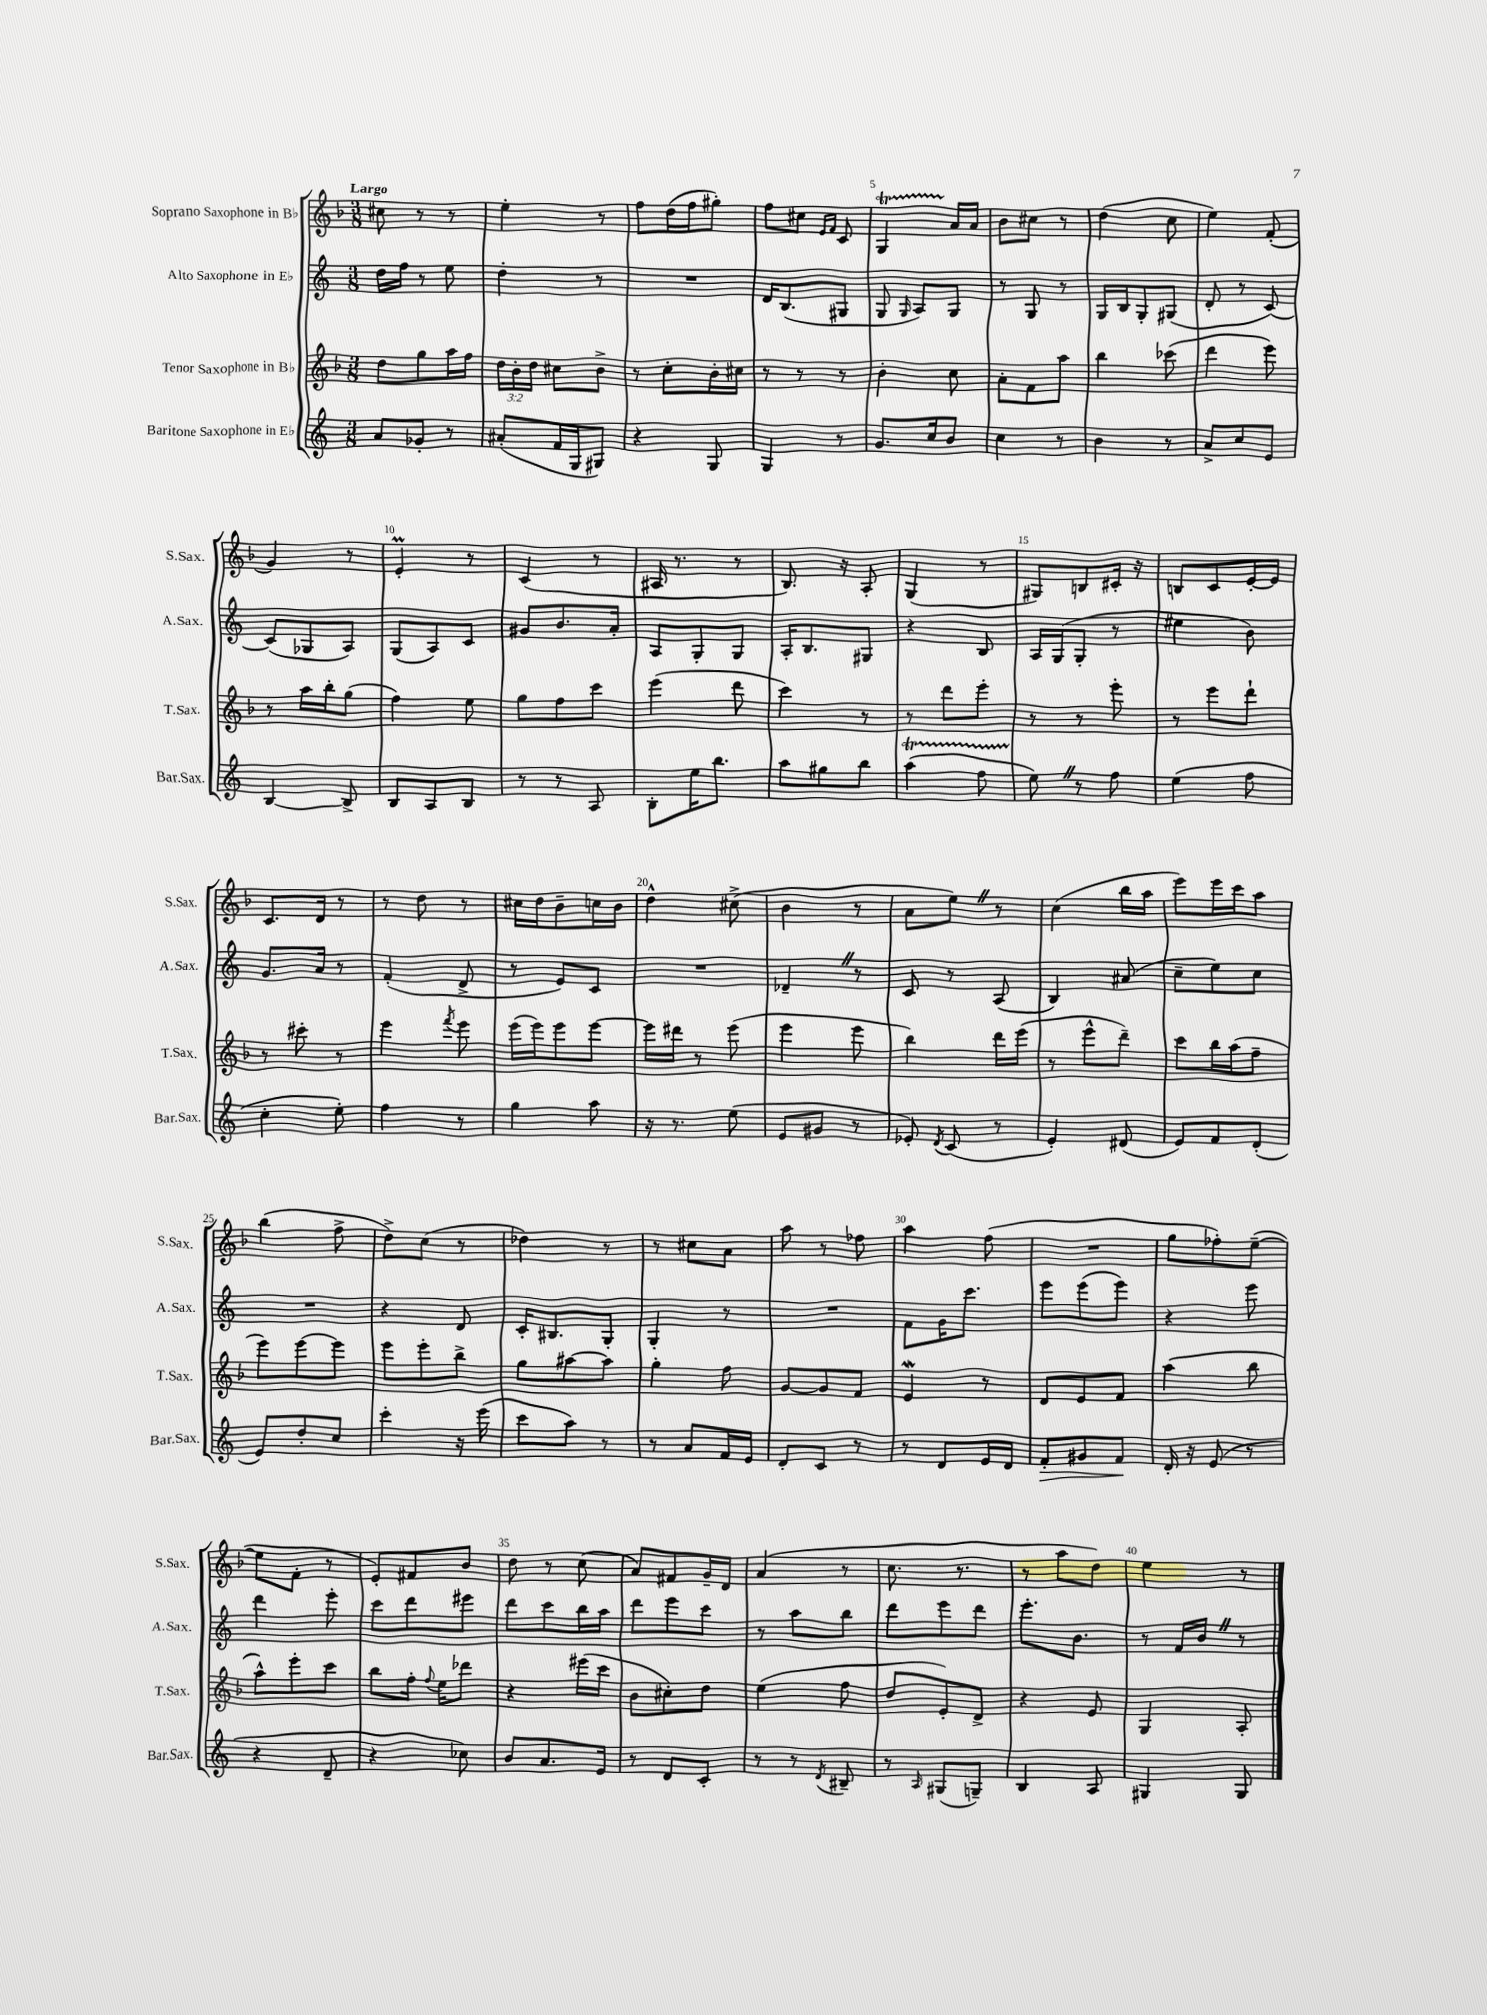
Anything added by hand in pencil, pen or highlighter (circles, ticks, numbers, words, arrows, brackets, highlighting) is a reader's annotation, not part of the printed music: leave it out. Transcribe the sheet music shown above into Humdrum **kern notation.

**kern	**dynam	**kern	**kern	**kern
*part4	*part4	*part3	*part2	*part1
*staff4	*staff4	*staff3	*staff2	*staff1
*I"Baritone Saxophone in E♭	*	*I"Tenor Saxophone in B♭	*I"Alto Saxophone in E♭	*I"Soprano Saxophone in B♭
*I'Bar.Sax.	*	*I'T.Sax.	*I'A.Sax.	*I'S.Sax.
*clefG2	*	*clefG2	*clefG2	*clefG2
*k[]	*	*k[b-]	*k[]	*k[b-]
*M3/8	*	*M3/8	*M3/8	*M3/8
=1	=1	=1	=1	=1
!	!	!	!	!LO:TX:a:B:t=Largo
8a/L	.	8dd\L	16dd\LL	8cc#X\
.	.	.	16ff\JJ	.
8g-X'/J	.	8gg\	8r	8r
8r	.	16aa\L	8ee\	8r
.	.	16ff\JJ	.	.
=2	=2	=2	=2	=2
(8a#X'/L	.	24dd\LL	4dd'\	4ee'\
.	.	24b-'\	.	.
.	.	24dd\JJ	.	.
16f/L	.	8cc#X\L	.	.
16G/J	.	.	.	.
8G#X/J)	.	8b-^\J	8r	8r
=3	=3	=3	=3	=3
4r	.	8r	4.r	8ff\L
.	.	8cc'\L	.	(16dd\L
.	.	.	.	16ff\J
8G/	.	16b-'\L	.	8gg#X'\J)
.	.	16cc#X\JJ	.	.
=4	=4	=4	=4	=4
4G/	.	8r	16d/KL	8ff\L
.	.	.	(8.B/	.
.	.	8r	.	8cc#X\J
.	.	.	.	16qqe/LL
.	.	.	.	16qqf/JJ
8r	.	8r	8G#X/J	8c/
=5	=5	=5	=5	=5
8.g/L	.	4b-'\	8G/	4GT/
.	.	.	16qqG/	.
.	.	.	8A/L)	.
16cc/k	.	.	.	.
8b/J	.	8cc\	8G/J	16a/LL
.	.	.	.	16a/JJ
=6	=6	=6	=6	=6
4cc\	.	8a'\L	8r	8b-\L
.	.	8f\	8G/	8cc#X\J
8r	.	8aa\J	8r	8r
=7	=7	=7	=7	=7
4b\	.	4bb-\	16G/LL	(4dd\
.	.	.	16B/J	.
.	.	.	8G'/	.
8r	.	(8ccc-X\	(8G#X/J	8cc\
=8	=8	=8	=8	=8
8a^/L	.	4ddd\	8d'/	4ee\)
8cc/	.	.	8r	.
8e/J	.	8eee\)	[8c/)	(8f'/
!!LO:LB:g=z
=9	=9	=9	=9	=9
[4B/	.	8r	(8c/L]	4g/)
.	.	16aa\LL	8G-X/	.
.	.	16bb-'\J	.	.
8B^/]	.	(8gg\J	8A/J)	8r
=10	=10	=10	=10	=10
8B/L	.	4ff\)	(8G/L	4em'/
8A/	.	.	8A/)	.
8B/J	.	8ee\	8c/J	8r
=11	=11	=11	=11	=11
8r	.	8gg\L	8g#X/L	(4c/
8r	.	8ff\	8.b/	.
8A/	.	8ccc\J	.	8r
.	.	.	16a'/Jk	.
=12	=12	=12	=12	=12
8B'\L	.	(4eee\	8A/L	16A#X/
.	.	.	.	8.r
16ee\K	.	.	8G'/	.
8.bb\J	.	.	.	.
.	.	8ddd\	8G/J	8r
=13	=13	=13	=13	=13
8aa\L	.	4ccc\)	16A'/KL	8.B-/)
.	.	.	8.B/	.
8gg#X\	.	.	.	.
.	.	.	.	16r
8bb\J	.	8r	8G#X/J	8A'/
=14	=14	=14	=14	=14
(4aaT\	.	8r	4r	(4G/
.	.	8ddd\L	.	.
8ffTTT\	.	8eee'\J	8B/	8r
=15	=15	=15	=15	=15
8eeZ\)	.	8r	16A/LL	8G#X/L)
.	.	.	(16G/J	.
8r	.	8r	8G'/J	8Bn/
8ff\	.	8eee'\	8r	16c#X'/Jk
.	.	.	.	16r
=16	=16	=16	=16	=16
(4ee\	.	8r	4ee#X\	8Bn/L
.	.	8eee\L	.	8c/
8ff\	.	8ddd`\J	8b\)	[16e'/L
.	.	.	.	16e/JJ]
!!LO:LB:g=z
=17	=17	=17	=17	=17
4cc'\	.	8r	8.g/L	8.c/L
.	.	8ccc#X'\	.	.
.	.	.	16a/Jk	16d/Jk
8ee'\)	.	8r	8r	8r
=18	=18	=18	=18	=18
4ff\	.	4eee\	(4f'/	8r
.	.	.	.	8dd\
.	.	8qfff/	.	.
8r	.	8eee\	8d^/	8r
=19	=19	=19	=19	=19
4gg\	.	(16eee\LL	8r	16cc#X\LL
.	.	16eee\J)	.	16dd\J
.	.	8eee\	8e/L)	8b-~\
8aa\	.	[8eee\J	8c/J	16ccn\L
.	.	.	.	16b-\JJ
=20	=20	=20	=20	=20
16r	.	16eee\LL]	4.r	4dd^^\
8.r	.	16ddd#X\JJ	.	.
.	.	8r	.	.
(8ee\	.	(8eee\	.	(8cc#X^\
=21	=21	=21	=21	=21
8e/L	.	4eee\	4d-X~Z/	4b-\
8g#X/J	.	.	.	.
8r	.	8eee\	8r	8r
=22	=22	=22	=22	=22
8e-X'/)	.	4bb-\)	8c/	8a\L
8qd/	.	.	.	.
(8c/	.	.	8r	8eeZ\J)
8r	.	16ddd\LL	(8A/	8r
.	.	(16eee\JJ	.	.
=23	=23	=23	=23	=23
4e'/)	.	8r	4B/)	(4cc\
.	.	8eee^^\L	.	.
(8d#X/	.	8ddd~\J)	(8a#X/	16bb-\LL
.	.	.	.	16aa\JJ
=24	=24	=24	=24	=24
8e/L)	.	8ccc\L	8cc~\L	8eee\L)
8f/	.	16bb-\L	8ee\)	16eee\L
.	.	(16aa\J	.	16ccc\J
(8d'/J	.	8ff~\J	8cc\J	8aa\J
!!LO:LB:g=z
=25	=25	=25	=25	=25
8e/L)	.	8eee\L)	4.r	(4bb-\
8dd'/	.	[8eee\	.	.
8cc/J	.	8eee\J]	.	8ff^\
=26	=26	=26	=26	=26
4ccc'\	.	8eee\L	4r	8dd^\L)
.	.	8eee'\	.	(8cc\J
16r	.	8bb-^\J	8d/	8r
(16eee\	.	.	.	.
=27	=27	=27	=27	=27
8ccc\L	.	8gg\L	16c'/KL	4dd-X\)
.	.	.	8.B#X/	.
8aa\J)	.	[8aa#X\	.	.
8r	.	8aa#\J]	8G'/J	8r
=28	=28	=28	=28	=28
8r	.	4gg'\	4G'/	8r
8a/L	.	.	.	8cc#X\L
16f/L	.	8ff\	8r	8a\J
16e/JJ	.	.	.	.
=29	=29	=29	=29	=29
8d'/L	.	[8g/L	4.r	8aa\
8c/J	.	8g/]	.	8r
8r	.	8f/J	.	8ff-X\
=30	=30	=30	=30	=30
8r	.	4eW/	8f\L	4aa\
8d/L	.	.	16g\K	.
.	.	.	8.ccc\J	.
16e/L	.	8r	.	(8ff\
16d/JJ	.	.	.	.
=31	=31	=31	=31	=31
!	!LO:HP:b	!	!	!
8f'/L	>	8d/L	8eee\L	4.r
8g#X/	.	8e/	(8eee\	.
8f/J	.	8f/J	8eee\J)	.
.	]	.	.	.
=32	=32	=32	=32	=32
16d'/	.	(4aa\	4r	8gg\L
16r	.	.	.	.
(8e/	.	.	.	8ff-X'\)
8r	.	8bb-\	8eee\	([8ee~\J
!!LO:LB:g=z
=33	=33	=33	=33	=33
4r	.	8aa^^\L)	4ddd\	8ee\L]
.	.	8eee'\	.	8f'\J
8d~/	.	8ccc\J	8eee'\	8r
=34	=34	=34	=34	=34
4r	.	8bb-\L	8ccc\L	8e'/L)
.	.	16ff'\Jk	8ddd\	8f#X/
.	.	8qqff/	.	.
.	.	16ee\KL	.	.
8cc-X\)	.	8ddd-X\J	8eee#X\J	8b-/J
=35	=35	=35	=35	=35
8b/L	.	4r	8ddd\L	8dd\
8.a/	.	.	8ccc\	8r
.	.	(16eee#X\LL	16bb\L	(8cc\
16e/Jk	.	16ccc\JJ	16aa\JJ	.
=36	=36	=36	=36	=36
8r	.	8b-\L	8ddd\L	8a/L)
8d/L	.	8cc#X'\)	8eee\	8f#X/
8c'/J	.	8dd\J	8ccc\J	16g~/L
.	.	.	.	16d/JJ
=37	=37	=37	=37	=37
8r	.	(4ee\	8r	(4a/
8r	.	.	8aa\L	.
8qd/	.	.	.	.
8B#X~/	.	8ff\	8bb\J	8r
=38	=38	=38	=38	=38
8r	.	8dd/L	8ddd\L	8.cc\
16qqA/	.	.	.	.
(8G#X/L	.	8e'/)	8eee\	.
.	.	.	.	8.r
8Gn~/J)	.	8d^/J	8ddd\J	.
=39	=39	=39	=39	=39
4B/	.	4r	8.eee'\L	8r
.	.	.	.	8aa\L
.	.	.	8.b\J	.
8A/	.	8e/	.	8dd\J)
=40	=40	=40	=40	=40
4G#X/	.	4G/	8r	4ee\
.	.	.	16f/LL	.
.	.	.	16bZ/JJ	.
8G#/	.	8A'/	8r	8r
==	==	==	==	==
*-	*-	*-	*-	*-
